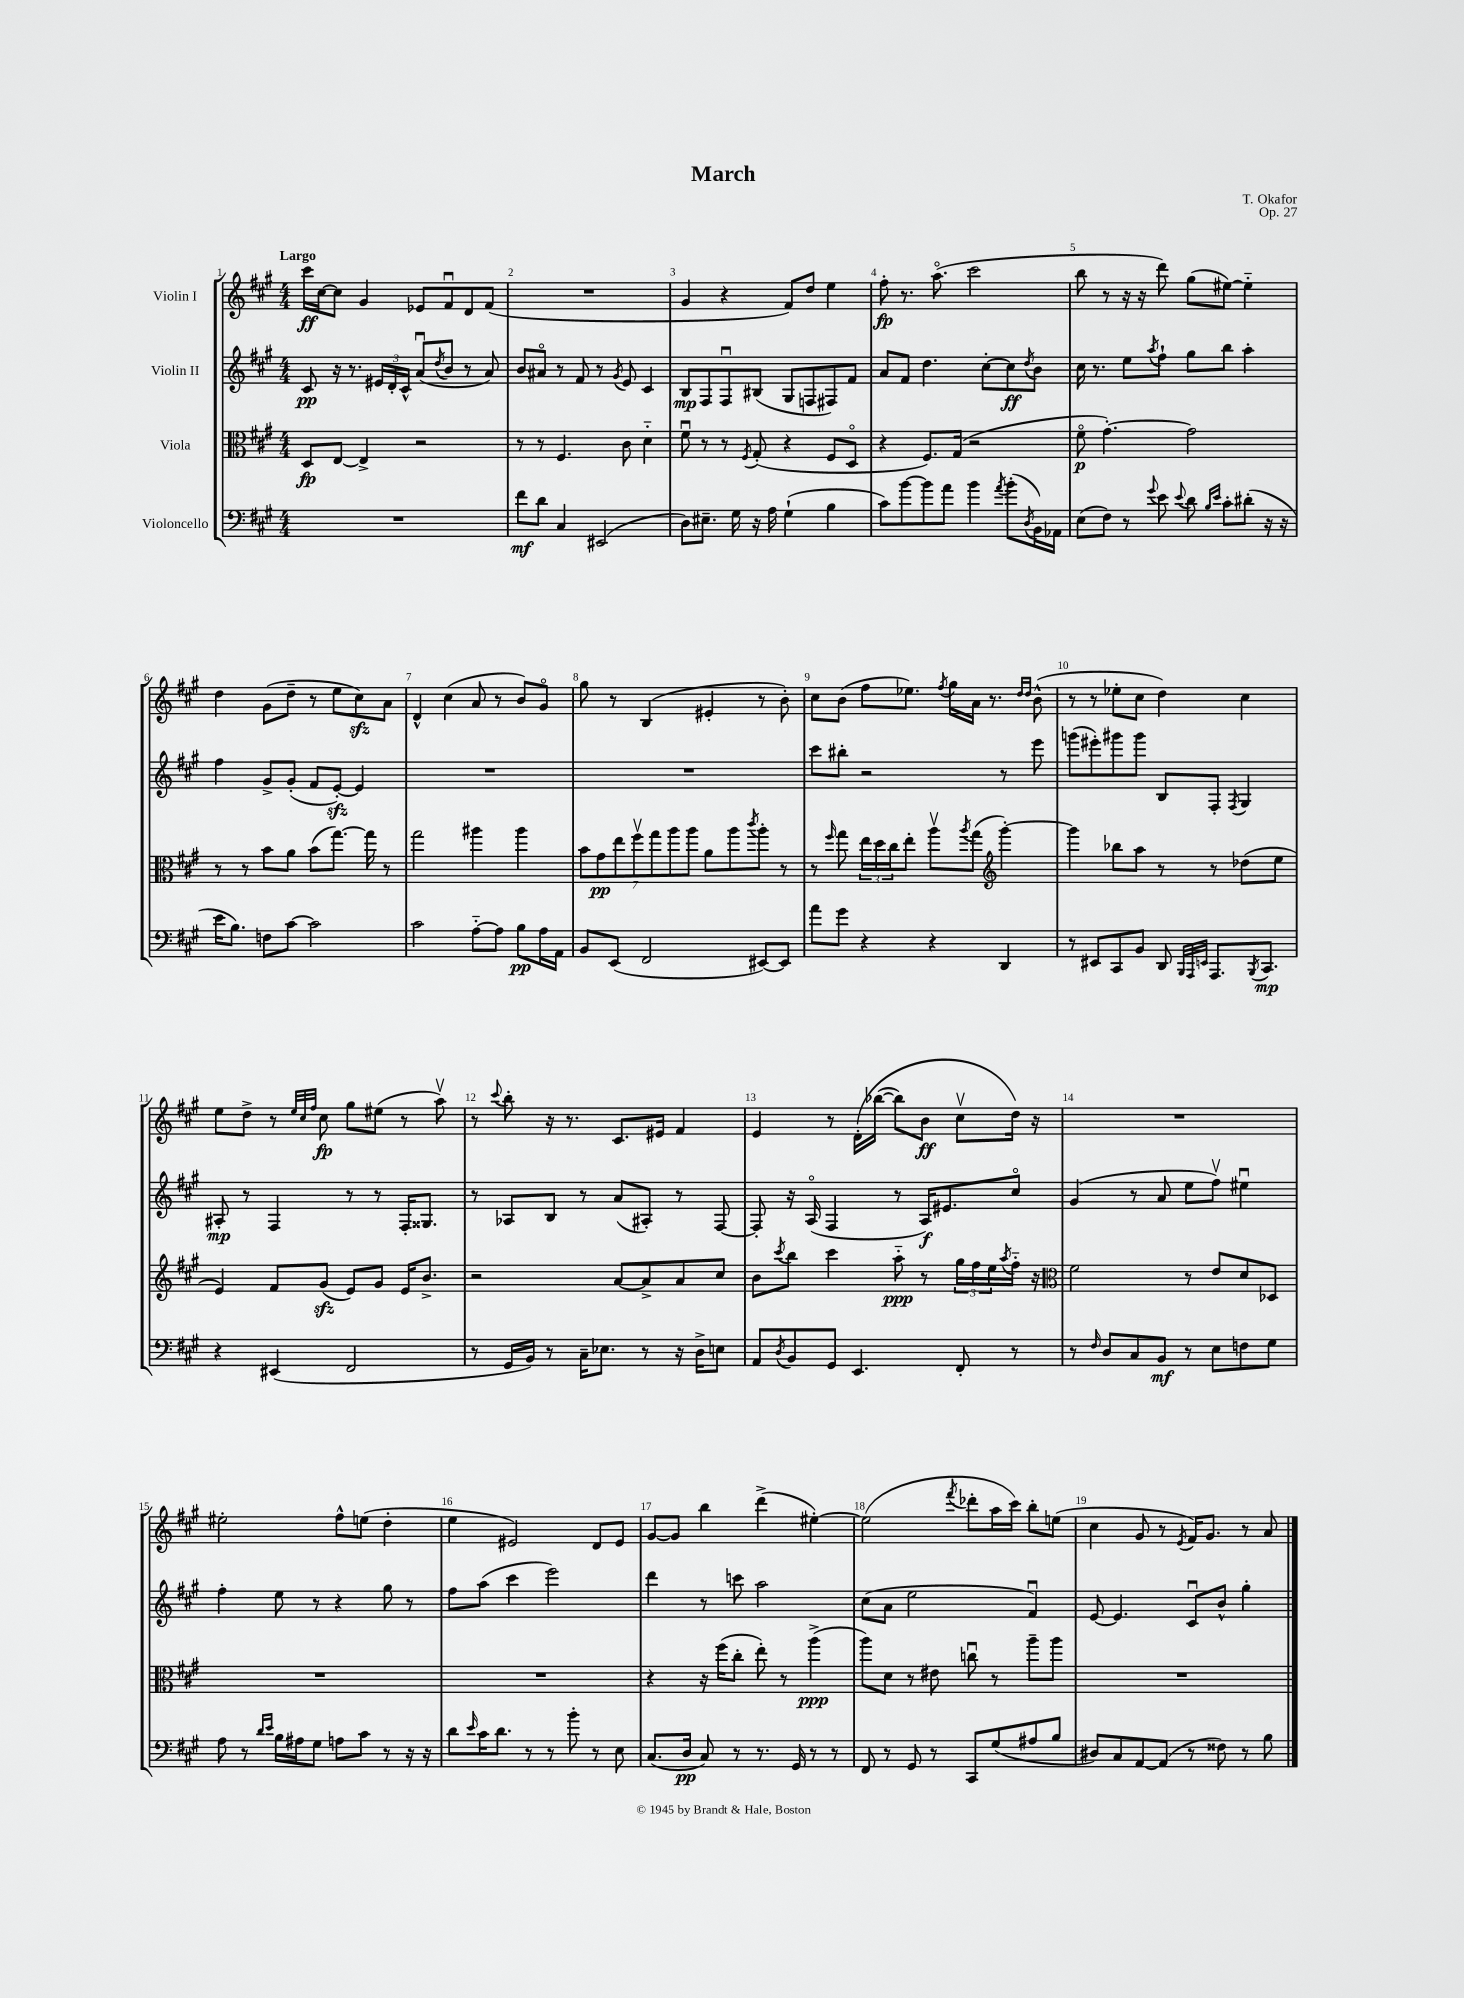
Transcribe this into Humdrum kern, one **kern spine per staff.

**kern	**kern	**kern	**kern
*staff4	*staff3	*staff2	*staff1
*clefF4	*clefC3	*clefG2	*clefG2
*k[f#c#g#]	*k[f#c#g#]	*k[f#c#g#]	*k[f#c#g#]
*M4/4	*M4/4	*M4/4	*M4/4
1r	8D/L	8c#/	16ccc#\LL
.	.	.	[16cc#\J
.	[8E/J	16r	8cc#\]J
.	.	8.r	.
.	4E^/]	.	4g#/
.	.	24e#/LL	.
.	.	24d'/	.
.	.	24c#^^/JJ	.
.	2r	(8au/L	8e-/L
.	.	8qdd/	.
.	.	8b/J	8f#u/
.	.	8r	8d/
.	.	8a/)	(8f#/J
=	=	=	=
8f#\L	8r	8b/L	1r
8d\J	8r	8a#o/J	.
4C#/	4.F#/	8r	.
.	.	8f#/	.
(2EE#/	.	8r	.
.	.	8qg#/	.
.	8c#\	8e/	.
.	4d'~\	4c#/	.
=	=	=	=
8D\L)	8f#u\	8B/L	4g#/
8.E#~\J	8r	8F#/	.
.	8r	8F#u/	4r
16G#\	.	.	.
.	8qF#/	.	.
16r	(8G#'/	(8B#/J	.
16A\	.	.	.
(4G#`\	4r	8G#/L	8f#/L)
.	.	8F/	8dd/J
4B\	8F#/L	8F#/)	4ee\
.	8Do/J	8f#/J	.
=	=	=	=
8c#\L)	4r	8a/L	8ff#'\
[8b\	.	8f#/J	8.r
8b\]	8.F#/L)	4.dd\	.
.	.	.	(8.aao\
8a\J	.	.	.
.	(16G#/Jk	.	.
4b\	2r	.	2ccc#\
.	.	[8cc#'\L	.
8qa/	.	.	.
(8b'\L	.	8cc#\]	.
8qD/	.	8qdd/	.
16BB\L)	.	8b\J	.
16AA-\JJ	.	.	.
=	=	=	=
(8E\L	8f#o\	16cc#\	8bb\
.	.	8.r	.
8F#\J)	[4.g#'\)	.	8r
8r	.	8ee\L	16r
.	.	.	16r
8qqg#/	.	8qaa/	.
8e\	.	8ff#`\J	8ddd\)
8qqe/	.	.	.
8d\	2g#\]	8gg#\L	(8gg#\L
16qqB/LL	.	.	.
16qqe/JJ	.	.	.
8c#'\L	.	8bb\J	[8ee#\J)
(8d#'\J	.	4aa'\	4ee#'~\]
16r	.	.	.
16r	.	.	.
=	=	=	=
16e\LK	8r	4ff#\	4dd\
8.B\J)	.	.	.
.	8r	.	.
8F\L	8b\L	8g#^/L	(8g#\L
[8c#\J	8a\J	(8g#'/J	8dd~\J
2c#\]	(8b\L	8f#/L	8r
.	[8.gg#\J)	[8e'/J)	8ee\L
.	.	4e/]	8cc#\)
.	16gg#\]	.	.
.	8r	.	8a\J
=	=	=	=
2c#\	2gg#\	1r	4d^^/
.	.	.	(4cc#\
[8A'~\L	4aa#\	.	8a/
8A\]J	.	.	8r
8B\L	4aa#\	.	8b/L)
16A\L	.	.	8g#o/J
16AA\JJ	.	.	.
=	=	=	=
8BB/L	14b\L	1r	8gg#\
.	14g#\	.	.
(8EE/J	.	.	8r
.	14ee\	.	.
.	14ff#v\	.	.
2FF#/	.	.	(4B/
.	14gg#\	.	.
.	14aa\	.	.
.	14aa\J	.	.
.	8a\L	.	4e#'/
.	8aa\	.	.
.	8qccc#/	.	.
[8EE#/L)	8aa'\J	.	8r
8EE#/]J	8r	.	8b'\)
=	=	=	=
8a\L	8r	8ccc#\L	8cc#\L
.	16qqff#/	.	.
8g#\J	8gg#\	8bb#'\J	(8b\J
4r	24ee\LL	2r	8ff#\L
.	24dd\	.	.
.	24cc#\J	.	.
.	8ee'\J	.	8.ee-\J)
4r	8aav\L	.	.
.	.	.	8qff#/
.	.	.	16gg#\LL
.	8qaa/	.	.
.	(8gg#\J	.	16a\JJ
.	.	.	8.r
*	*clefG2	*	*
4DD/	[4ggg#'\)	8r	.
.	.	.	16qqdd/LL
.	.	.	16qqdd/JJ
.	.	8eee\	(8b^^\
=	=	=	=
8r	4ggg#\]	(8ggg\L	8r
8EE#/L	.	8eee#'\)	8r
8CC#/	8bb-\L	8ggg#\	8ee-'\L
8BB/J	8aa\J	8ggg#\J	8cc#\J
8DD/	8r	8B/L	4dd\)
32qqBBB/LLL	.	.	.
32qqAAA/	.	.	.
32qqEE/JJJ	.	.	.
8.AAA/L	8r	8F#'/J	.
.	.	8qF#/	.
.	(8dd-\L	4G#/	4cc#\
8qBBB/	.	.	.
8.CC#/J	.	.	.
.	8ee\J	.	.
=	=	=	=
4r	4e/)	8A#'/	8ee\L
.	.	8r	8dd^\J
(4EE#/	8f#/L	4F#/	8r
.	.	.	32qqee/LLL
.	.	.	32qqcc#/
.	.	.	32qqff#/JJJ
.	(8g#/J	.	8cc#\
2FF#/	8e/L)	8r	8gg#\L
.	8g#/J	8r	(8ee#\J
.	16e/LK	16F#'/LK	8r
.	8.b^/J	8.G##/J	.
.	.	.	8aav\)
=	=	=	=
8r	2r	8r	8r
.	.	.	8qqccc#/
16GG#/LL	.	8A-/L	8bb'\
16BB/JJ)	.	.	.
8r	.	8B/J	16r
.	.	.	8.r
16C#~\LK	.	8r	.
8.E-\J	.	.	.
.	[8a/L	(8a/L	8.c#/L
8r	8a^/]	8A#'/J)	.
.	.	.	16e#/Jk
16r	8a/	8r	4f#/
16D^\LK	.	.	.
8E\J	8cc#/J	[8F#/	.
=	=	=	=
8AA/L	8b\L	8F#'/]	4e/
8qD/	8qccc#/	.	.
8BB/	8bb\J	16r	.
.	.	(16Ao/	.
8GG#/J	4ccc#\	4F#/	8r
4.EE/	.	.	&(16d'\LL
.	.	.	([16bb-\JJ
.	8aa'~\	8r	8bb-\]L)
.	8r	16A/LK)	8b\J
.	.	8.e#/	.
8FF#'/	24gg#\LL	.	8cc#v\L
.	24ff#\	.	.
.	24ee\	.	.
.	8qaa/	.	.
8r	16ff#'~\JJ	8cc#o/J	16dd\Jk&)
.	16r	.	16r
=	=	=	=
*	*clefC3	*	*
8r	2f#\	(4g#/	1r
16qqF#/	.	.	.
8D/L	.	.	.
8C#/	.	8r	.
8BB/J	.	8a/	.
8r	8r	8ee\L	.
8E\L	8e/L	8ff#v\J)	.
8F\	8d/	4ee#u\	.
8G#\J	8D-/J	.	.
=	=	=	=
8A\	1r	4ff#'\	2ee#'\
8r	.	.	.
16qqd/LL	.	.	.
16qqe/JJ	.	.	.
16B\LL	.	8ee\	.
16A#\J	.	.	.
8G#\J	.	8r	.
8A\L	.	4r	8ff#^^\L
8c#\J	.	.	(8ee\J
8r	.	8gg#\	4dd'\
16r	.	8r	.
16r	.	.	.
=	=	=	=
8d\L	1r	8ff#\L	4ee\
16qqe/	.	.	.
16c#\K	.	(8aa\J	.
8.d\J	.	.	.
.	.	4ccc#\	2e#/)
8r	.	.	.
8r	.	2eee\)	.
8b'\	.	.	.
8r	.	.	8d/L
8E\	.	.	8e#/J
=	=	=	=
(8.C#/L	4r	4ddd\	[8g#/L
.	.	.	8g#/]J
16D/Jk	.	.	.
8C#/)	16r	8r	4bb\
.	(16ff#\LK	.	.
8r	8cc#'\J	8ccc\	.
8.r	8ee'\)	2aa\	(4ddd^\
.	8r	.	.
16GG#/	.	.	.
8r	(4aa^\	.	[4ee#'\)
8r	.	.	.
=	=	=	=
8FF#/	8aa\L)	(8cc#\L	(2ee#\]
8r	8d\J	8a\J	.
8GG#/	8r	2ee\	.
8r	8e#\	.	.
.	.	.	8qfff#/
8CC#/L	8ccu\	.	8ddd-'\L
(8G#/	8r	.	16aa\L
.	.	.	16ccc#\JJ)
8A#/	8aa~\L	4f#u/)	8bb'\L
8B/J	8aa\J	.	(8ee\J
=	=	=	=
8D#/L)	1r	[8e/	4cc#\
8C#/	.	4.e/]	.
[8AA/	.	.	8g#/
(8AA/]J	.	.	8r
.	.	.	8qe/
8r	.	8c#u/L	16f#/LK)
.	.	.	8.g#/J
8F##\)	.	8b^^/J	.
8r	.	4gg#'\	8r
8B\	.	.	8a/
==	==	==	==
*-	*-	*-	*-
